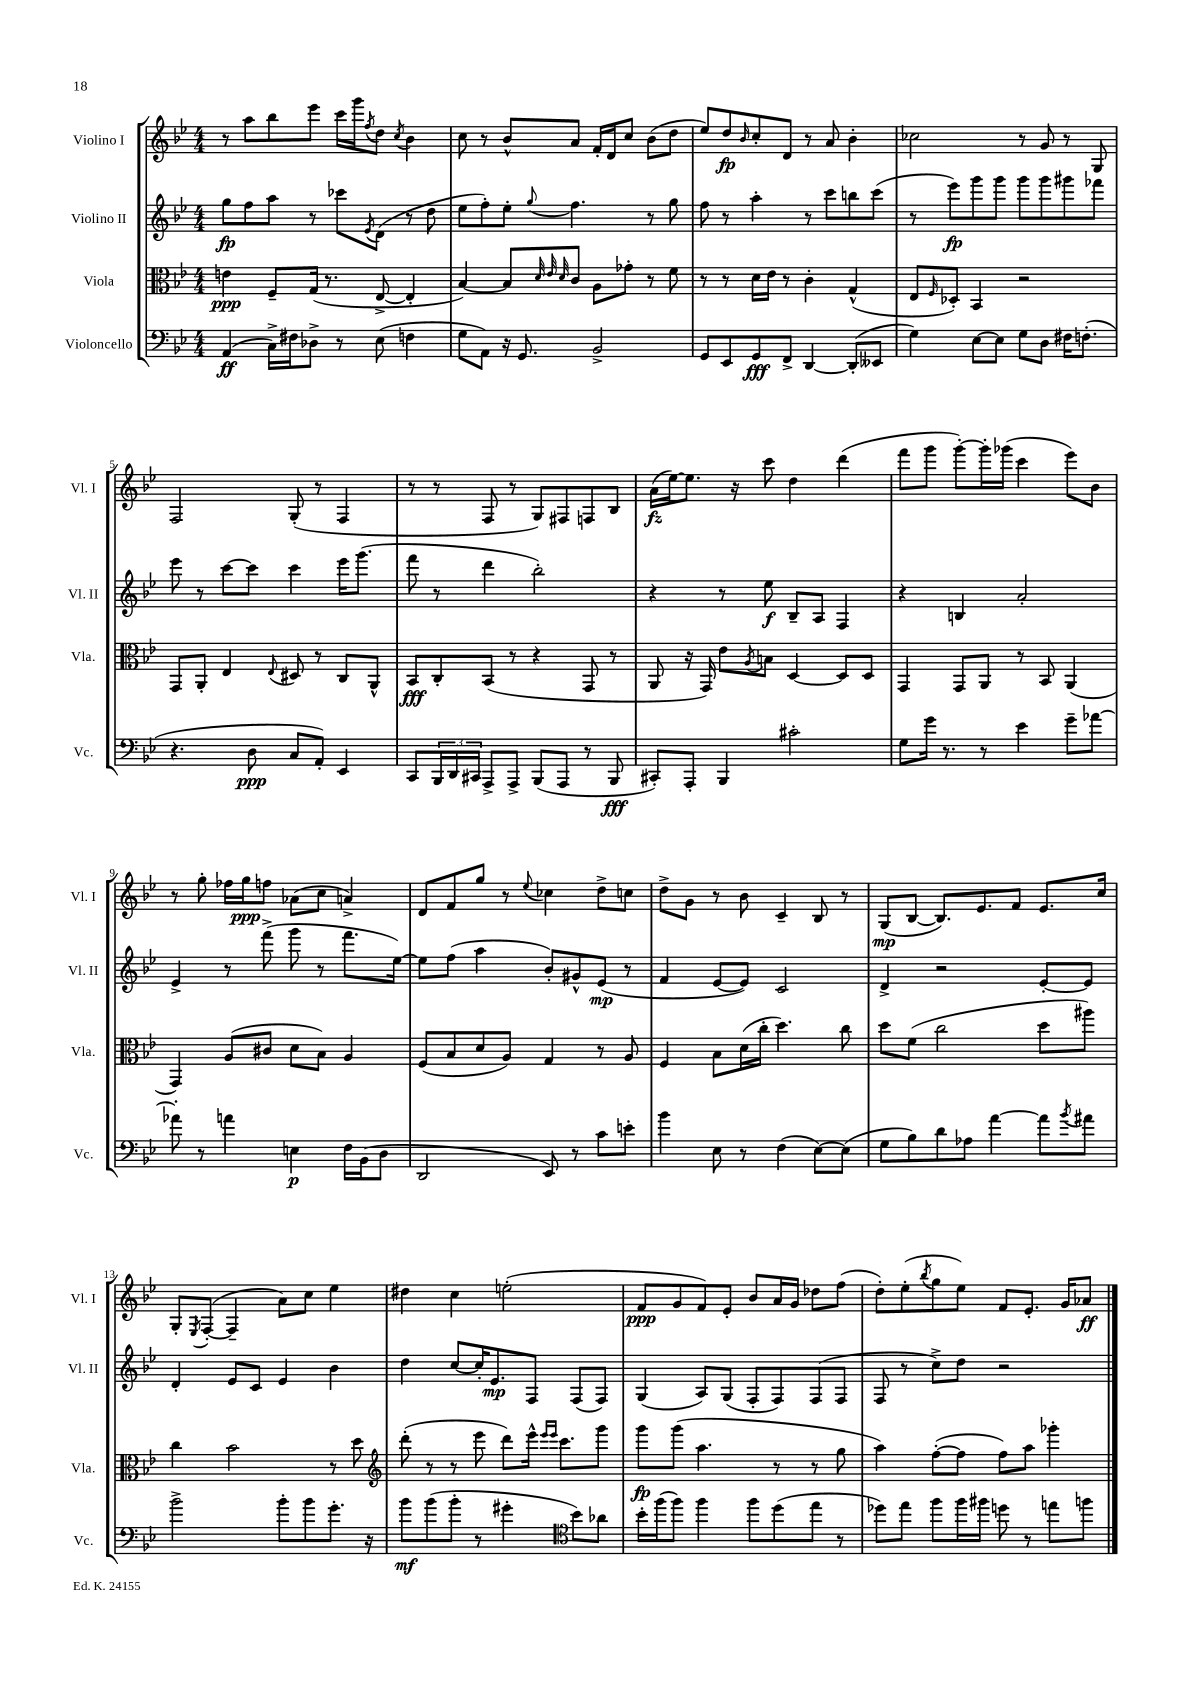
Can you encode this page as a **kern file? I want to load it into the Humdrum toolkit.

**kern	**dynam	**kern	**dynam	**kern	**dynam	**kern	**dynam
*part4	*part4	*part3	*part3	*part2	*part2	*part1	*part1
*staff4	*staff4	*staff3	*staff3	*staff2	*staff2	*staff1	*staff1
*I"Violoncello	*	*I"Viola	*	*I"Violino II	*	*I"Violino I	*
*I'Vc.	*	*I'Vla.	*	*I'Vl. II	*	*I'Vl. I	*
*clefF4	*	*clefC3	*	*clefG2	*	*clefG2	*
*k[b-e-]	*	*k[b-e-]	*	*k[b-e-]	*	*k[b-e-]	*
*M4/4	*	*M4/4	*	*M4/4	*	*M4/4	*
=1	=1	=1	=1	=1	=1	=1	=1
(4AA/	ff	4en\	ppp	8gg\L	fp	8r	.
.	.	.	.	8ff\	.	8aa\L	.
16C^\LL)	.	8F~/L	.	8aa\J	.	8bb-\	.
16F#X\J	.	.	.	.	.	.	.
8D-X^\J	.	(16G/Jk	.	8r	.	8eee-\J	.
.	.	8.r	.	.	.	.	.
8r	.	.	.	8ccc-X\L	.	16ccc\LL	.
.	.	.	.	.	.	16ggg\J	.
.	.	.	.	8qe-/	.	8qff/	.
(8E-\	.	[8E-^/	.	(8d\J	.	8dd\J	.
.	.	.	.	.	.	8qcc/	.
4Fn\	.	4E-'/]	.	8r	.	4b-\	.
.	.	.	.	8dd\	.	.	.
=2	=2	=2	=2	=2	=2	=2	=2
8G\L	.	[4B-/)	.	8ee-\L	.	8cc\	.
8AA\J)	.	.	.	8ff'\)	.	8r	.
16r	.	8B-/L]	.	8ee-'\J	.	8b-^^/L	.
8.GG/	.	.	.	.	.	.	.
.	.	32qqd/	.	.	.	.	.
.	.	32qqe-/	.	.	.	.	.
.	.	32qqd/	.	8qqgg/	.	.	.
.	.	8c/J	.	4.ff\	.	8a/J	.
2BB-^/	.	8A\L	.	.	.	16f'/LL	.
.	.	.	.	.	.	16d/J	.
.	.	8g-X'\J	.	.	.	8cc/J	.
.	.	8r	.	8r	.	(8b-\L	.
.	.	8f\	.	8gg\	.	8dd\J	.
=3	=3	=3	=3	=3	=3	=3	=3
8GG/L	.	8r	.	8ff\	.	8ee-/L)	.
8EE-/	.	8r	.	8r	.	8dd/	fp
.	.	.	.	.	.	16qqb-/	.
8GG/	fff	16d\LL	.	4aa'\	.	8cc'/	.
.	.	16e-\JJ	.	.	.	.	.
8FF^/J	.	8r	.	.	.	8d/J	.
[4DD/	.	4c'\	.	8r	.	8r	.
.	.	.	.	8ccc\L	.	8a/	.
(8DD'/L]	.	(4G^^/	.	8bbn\	.	4b-'\	.
8EE--X/J	.	.	.	(8ccc\J	.	.	.
=4	=4	=4	=4	=4	=4	=4	=4
4G\)	.	8E-/L	.	8r	.	2cc-X\	.
.	.	16qqF/	.	.	.	.	.
.	.	8D-X'/J)	.	8eee-\L)	fp	.	.
[8E-\L	.	4BB-/	.	8ggg\	.	.	.
8E-\J]	.	.	.	8ggg\J	.	.	.
8G\L	.	2r	.	8ggg\L	.	8r	.
8D\J	.	.	.	8ggg\	.	8g/	.
16F#X\KL	.	.	.	8ggg#X\	.	8r	.
(8.Fn'\J	.	.	.	.	.	.	.
.	.	.	.	8fff-X\J	.	8G/	.
!!LO:LB:g=z
=5	=5	=5	=5	=5	=5	=5	=5
4.r	.	8GG/L	.	8eee-\	.	2F/	.
.	.	8AA'/J	.	8r	.	.	.
.	.	4E-/	.	[8ccc\L	.	.	.
8D\	ppp	.	.	8ccc\J]	.	.	.
.	.	8qqE-/	.	.	.	.	.
8C/L	.	8D#X/	.	4ccc\	.	(8G'/	.
8AA'/J)	.	8r	.	.	.	8r	.
4EE-/	.	8C/L	.	16eee-\KL	.	4F/	.
.	.	.	.	(8.ggg\J	.	.	.
.	.	8AA^^/J	.	.	.	.	.
=6	=6	=6	=6	=6	=6	=6	=6
8CC/L	.	8BB-/L	fff	8fff\	.	8r	.
24BBB-/L	.	8C'/	.	8r	.	8r	.
24DD/	.	.	.	.	.	.	.
24CC#X/JJ	.	.	.	.	.	.	.
8AAA^/L	.	(8BB-/J	.	4ddd\	.	8F/	.
8AAA^/J	.	8r	.	.	.	8r	.
(8BBB-/L	.	4r	.	2bb-'\)	.	8G/L)	.
8AAA/J	.	.	.	.	.	8F#X/	.
8r	.	8GG/	.	.	.	8Fn/	.
8BBB-/	fff	8r	.	.	.	8B-/J	.
=7	=7	=7	=7	=7	=7	=7	=7
8CC#X'/L)	.	8AA/	.	4r	.	(16a\LL	fz
.	.	.	.	.	.	[16ee-\J)	.
8AAA'/J	.	16r	.	.	.	8.ee-\J]	.
.	.	16GG/)	.	.	.	.	.
4BBB-/	.	8e-\L	.	8r	.	.	.
.	.	.	.	.	.	16r	.
.	.	8qA/	.	.	.	.	.
.	.	8Bn\J	.	8ee-\	f	8ccc\	.
2c#X'\	.	[4D/	.	8B-~/L	.	4dd\	.
.	.	.	.	8A/J	.	.	.
.	.	8D/L]	.	4F/	.	(4ddd\	.
.	.	8D/J	.	.	.	.	.
=8	=8	=8	=8	=8	=8	=8	=8
8G\L	.	4GG/	.	4r	.	8fff\L	.
16g\Jk	.	.	.	.	.	8ggg\J	.
8.r	.	.	.	.	.	.	.
.	.	8GG/L	.	4Bn/	.	[8ggg'\L)	.
8r	.	8AA/J	.	.	.	16ggg'\L]	.
.	.	.	.	.	.	(16ggg-X\JJ	.
4e-\	.	8r	.	2a'/	.	4ccc\	.
.	.	8BB-/	.	.	.	.	.
8g~\L	.	(4AA/	.	.	.	8eee-\L)	.
[8a-X\J	.	.	.	.	.	8b-\J	.
!!LO:LB:g=z
=9	=9	=9	=9	=9	=9	=9	=9
8a-X'\]	.	4GG/)	.	4e-^/	.	8r	.
8r	.	.	.	.	.	8gg'\	.
4an\	.	(8A/L	.	8r	.	16ff-X\LL	.
.	.	.	.	.	.	16gg\J	ppp
.	.	8c#X/J	.	(8fff^\	.	8ffn\J	.
4En\	p	8d\L	.	8ggg\	.	(8a-X\L	.
.	.	8B-\J)	.	8r	.	8cc\J	.
16F\LL	.	4A/	.	8.fff\L	.	4an^/)	.
(16BB-\J	.	.	.	.	.	.	.
8D\J	.	.	.	.	.	.	.
.	.	.	.	[16ee-\Jk)	.	.	.
=10	=10	=10	=10	=10	=10	=10	=10
2DD/	.	(8F/L	.	8ee-\L]	.	8d/L	.
.	.	8B-/	.	(8ff\J	.	8f/	.
.	.	8d/	.	4aa\	.	8gg/J	.
.	.	8A/J)	.	.	.	8r	.
.	.	.	.	.	.	8qqee-/	.
8EE-/)	.	4G/	.	8b-'/L)	.	4cc-X\	.
8r	.	.	.	8g#X^^/	.	.	.
8c\L	.	8r	.	(8e-/J	mp	8dd^\L	.
8en'\J	.	8A/	.	8r	.	8ccn\J	.
=11	=11	=11	=11	=11	=11	=11	=11
4b-\	.	4F/	.	4f/	.	8dd^\L	.
.	.	.	.	.	.	8g\J	.
8E-\	.	8B-\L	.	[8e-/L	.	8r	.
8r	.	(16d\L	.	8e-/J])	.	8b-\	.
.	.	16cc'\JJ	.	.	.	.	.
(4F\	.	4.dd\)	.	2c/	.	4c~/	.
[8E-\L)	.	.	.	.	.	8B-/	.
(8E-\J]	.	8cc\	.	.	.	8r	.
=12	=12	=12	=12	=12	=12	=12	=12
8G\L	.	8dd\L	.	4d^/	.	(8G/L	mp
8B-\)	.	(8f\J	.	.	.	[8B-/J	.
8d\	.	2cc\	.	2r	.	8.B-/L])	.
8A-X\J	.	.	.	.	.	.	.
.	.	.	.	.	.	8.e-/	.
[4a\	.	.	.	.	.	.	.
.	.	.	.	.	.	8f/J	.
8a\L]	.	8dd\L	.	[8e-'/L	.	8.e-/L	.
8qb-/	.	.	.	.	.	.	.
8a#X\J	.	8aa#X\J)	.	8e-/J]	.	.	.
.	.	.	.	.	.	16cc/Jk	.
!!LO:LB:g=z
=13	=13	=13	=13	=13	=13	=13	=13
2b-^\	.	4cc\	.	4d'/	.	8G'/L	.
.	.	.	.	.	.	8qE-/	.
.	.	.	.	.	.	([8F'/J	.
.	.	2b-\	.	8e-/L	.	4F~/]	.
.	.	.	.	8c/J	.	.	.
8b-'\L	.	.	.	4e-/	.	8a\L)	.
8b-\	.	.	.	.	.	8cc\J	.
8.g'\J	.	8r	.	4b-\	.	4ee-\	.
.	.	8dd\	.	.	.	.	.
16r	.	.	.	.	.	.	.
=14	=14	=14	=14	=14	=14	=14	=14
*	*	*clefG2	*	*	*	*	*
8b-\L	mf	(8ddd'\	.	4dd\	.	4dd#X\	.
(8b-\	.	8r	.	.	.	.	.
8b-'\J	.	8r	.	[8cc/L	.	4cc\	.
8r	.	8eee-\	.	16cc'/K]	.	.	.
.	.	.	.	8.e-/	mp	.	.
4g#X'\	.	8ddd\L)	.	.	.	(2een'\	.
.	.	16eee-^^\Jk	.	8F/J	.	.	.
.	.	16qqeee-/LL	.	.	.	.	.
.	.	16qqeee-/JJ	.	.	.	.	.
.	.	8.ccc\L	.	.	.	.	.
*clefC4	*	*	*	*	*	*	*
8b-\L)	.	.	.	(8F/L	.	.	.
8a-X\J	.	8ggg\J	.	8F/J)	.	.	.
=15	=15	=15	=15	=15	=15	=15	=15
16b-'\LL	.	8ggg\L	fp	(4G/	.	8f/L	ppp
(16ff\J	.	.	.	.	.	.	.
8ff\J)	.	(8ggg\J	.	.	.	8g/	.
4ff\	.	4.aa\	.	8A/L)	.	8f/)	.
.	.	.	.	(8G/J	.	8e-'/J	.
8ff\L	.	.	.	8F'/L	.	8b-/L	.
(8dd\	.	8r	.	8F/)	.	16a/L	.
.	.	.	.	.	.	16g/JJ	.
8ee-\J	.	8r	.	(8F/	.	8dd-X\L	.
8r	.	8gg\	.	8F/J	.	(8ff\J	.
=16	=16	=16	=16	=16	=16	=16	=16
8dd-X\L)	.	4aa\)	.	8F/	.	8dd'\L)	.
8ee-\J	.	.	.	8r	.	(8ee-'\	.
.	.	.	.	.	.	8qbb-/	.
8ff\L	.	([8ff'\L	.	8cc^\L)	.	8gg\	.
16ff\L	.	8ff\J]	.	8dd\J	.	8ee-\J)	.
16ff#X\JJ	.	.	.	.	.	.	.
8ddn\	.	8ff\L)	.	2r	.	8f/L	.
8r	.	8aa\J	.	.	.	8.e-'/J	.
8een\L	.	4ggg-X'\	.	.	.	.	.
.	.	.	.	.	.	16g/KL	.
8ffn\J	.	.	.	.	.	8a-X/J	ff
==	==	==	==	==	==	==	==
*-	*-	*-	*-	*-	*-	*-	*-
